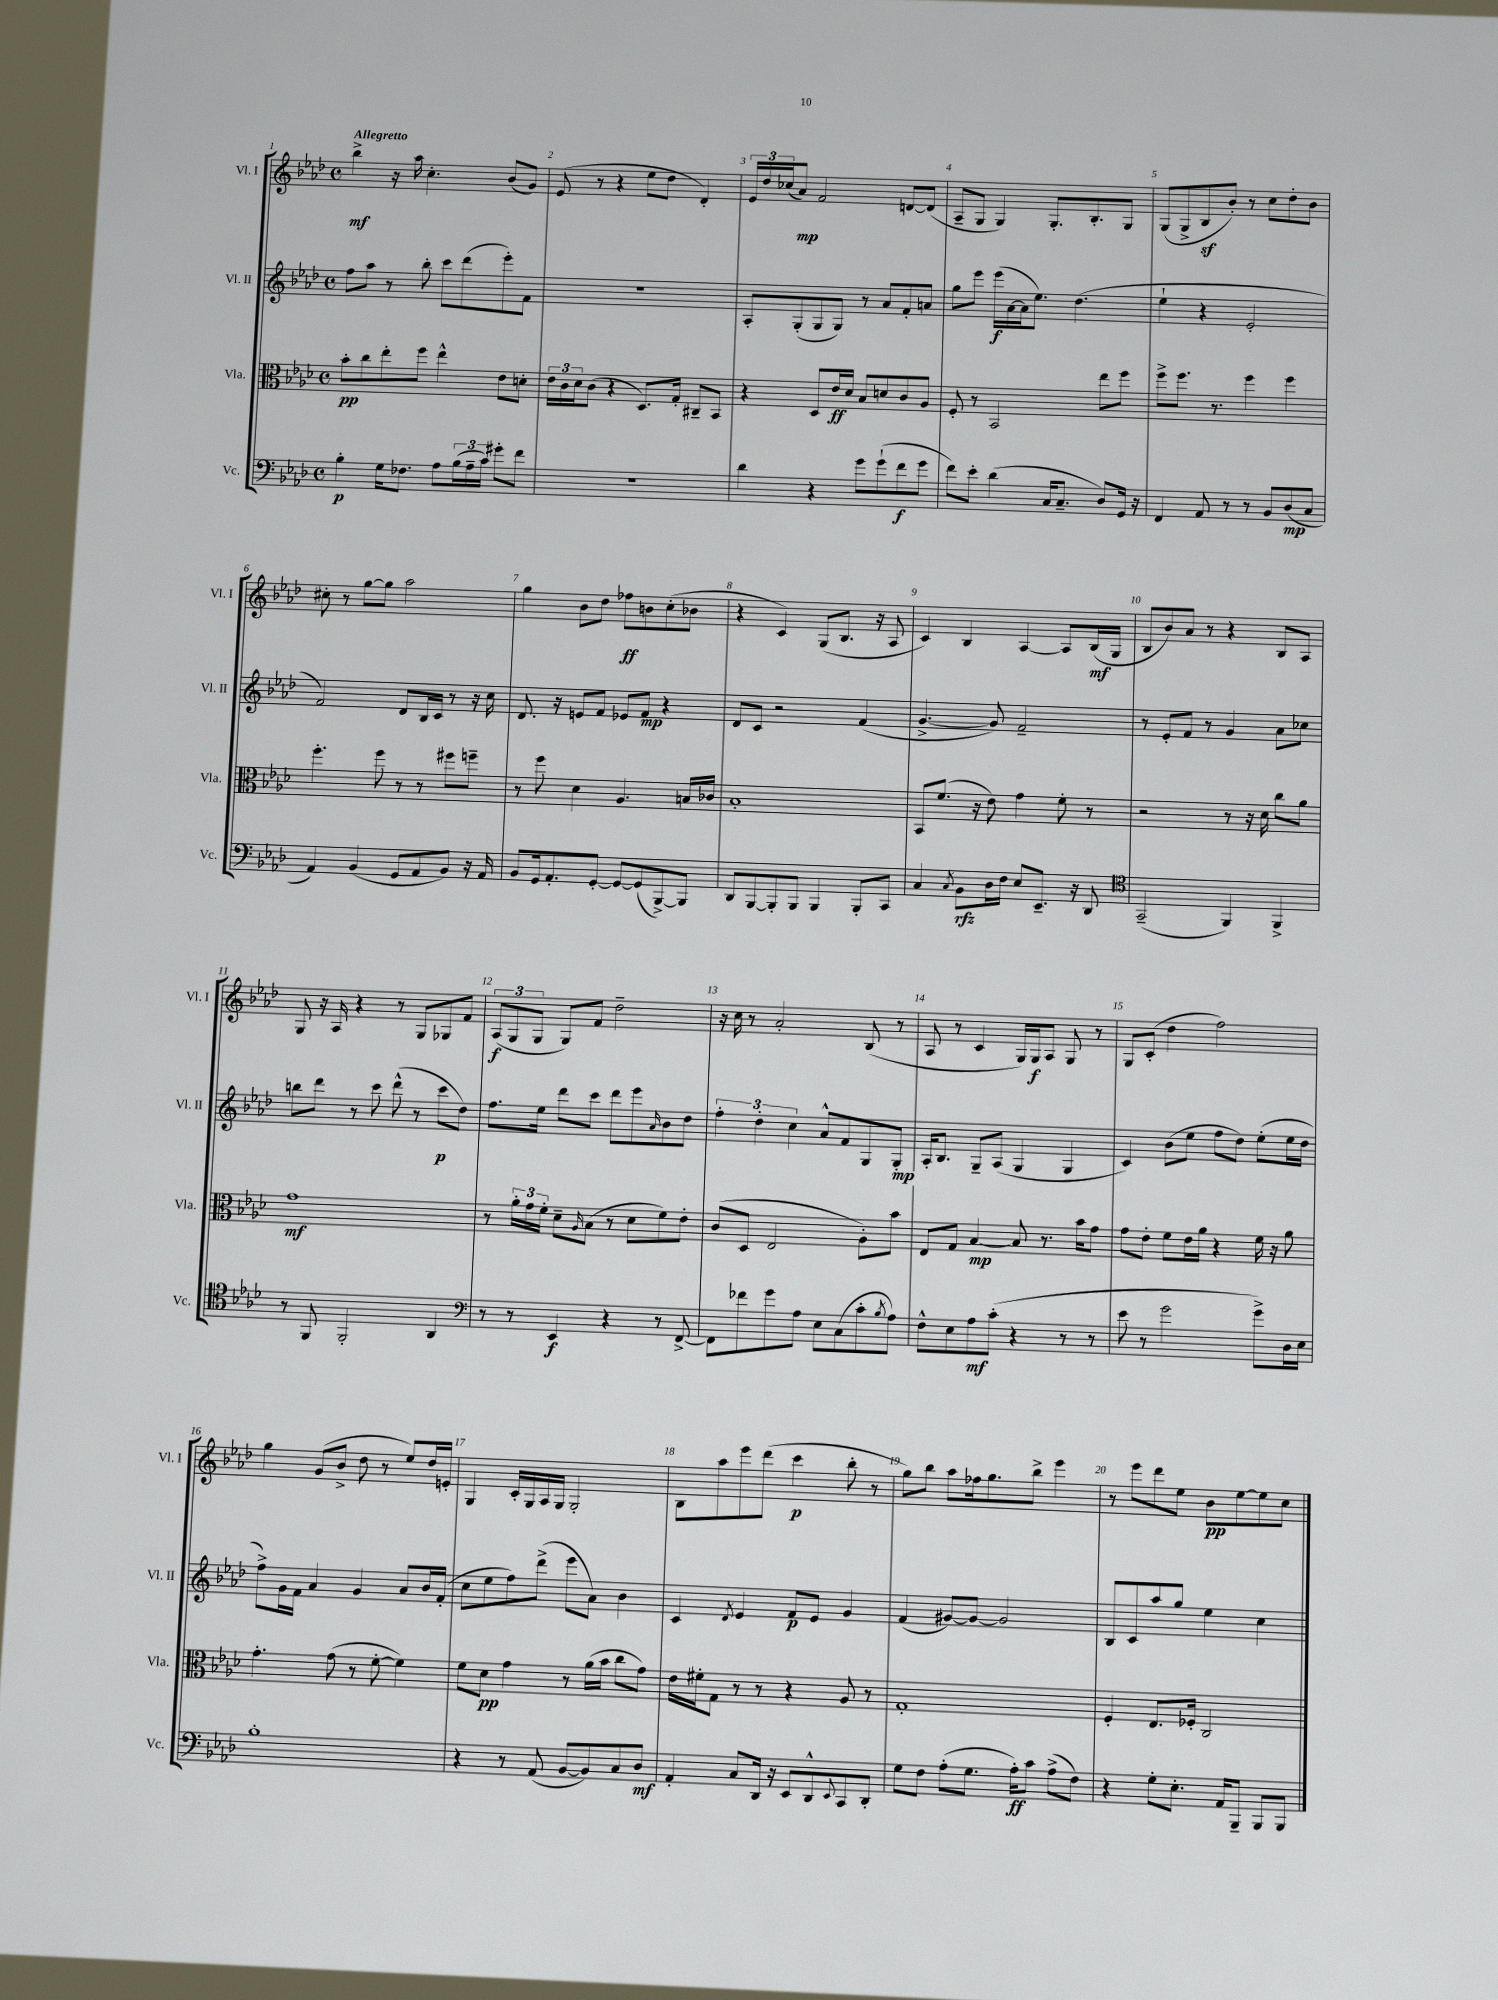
<<
\new StaffGroup <<
\new Staff = "s0" \with { instrumentName = "Vl. I" shortInstrumentName = "Vl. I" } {
    \clef treble \key aes \major \defaultTimeSignature \time 4/4 \tempo "Allegretto"
    bes''4->\mf r16 aes''16 c''4.-. bes'8( g'8) |
    ees'8( r8 r4 ees''8 des''8 des'4-.) |
    \tuplet 3/2 { ees'16 des''16 ces''16( } aes'8\mp) f'2 d'8~ d'8( |
    aes8-- g8 g4) g8.-. bes8.-. g8 |
    g8( g8-> bes8\sf bes'8-.) r8 c''8 des''8-. bes'8 |
    cis''8-. r8 g''8~ g''8 aes''2 |
    g''4 bes'8 des''8 fes''8\ff b'8 c''8-.( bes'8 |
    r4 c'4) g8( bes8. r16 aes8 |
    c'4) bes4 aes4~ aes8 bes16\mf( g16 |
    bes8 bes'8) aes'8 r8 r4 bes8 aes8 |
    g8 r16 aes16 r4 r8 g8 ges8 f'8 |
    \tuplet 3/2 { aes8\f( g8 g8 } g8) f'8 des''2-- |
    r16 c''16 r8 aes'2-. bes8( r8 |
    aes8 r8 c'4 g16) g16\f aes8 g8 r8 |
    g8 c'8-.( des''4 f''2) |
    g''4 g'8( bes'8-> des''8 r8 ees''8) des''16 e'16-. |
    g4 c'16-. g16 aes16 g16 g2-. |
    bes8 aes''8 ees'''8 des'''8( c'''4\p bes''8-. r8 |
    g''8) bes''8 aes''8 fes''16 g''8. bes''8-> ees'''4 |
    r8 ees'''8 des'''8 ees''8 bes'8\pp ees''8~ ees''8 c''8 \bar "|." |
}
\new Staff = "s1" \with { instrumentName = "Vl. II" shortInstrumentName = "Vl. II" } {
    \clef treble \key aes \major \defaultTimeSignature \time 4/4
    f''8 aes''8 r8 bes''8-. c'''8 des'''8( ees'''8-.) f'8 |
    R1 |
    aes8-. g8-.( g8 g8) r8 aes'8 f'8-. a'8 |
    g''8 ees'''8 ees'''16\f( aes'16~ aes'16 ees''8.) des''4.( |
    ees''4-! r4 ees'2-. |
    f'2) des'8 bes16 c'16 r8 r16 c''16 |
    des'8. r16 e'8 f'8 ees'8 f'8\mp r4 |
    des'8 c'8 r2 f'4( |
    g'4.~-> g'8) f'2-- |
    r8 ees'8-. f'8 r8 g'4 aes'8 ces''8 |
    b''8 des'''8 r8 c'''8 des'''8-^( r8 c'''8\p des''8) |
    f''8. ees''16 des'''8 c'''8 des'''8 ees'''8 \grace { aes'16 } bes'8 des''8 |
    \tuplet 3/2 { f''4-. des''4-. c''4 } aes'8-^ f'8 g8 g8-.\mp |
    aes16-. bes8. g8-- aes8( g4 g4 |
    c'4) bes'8( ees''8 f''8 des''8) ees''8-.( ees''16 des''16 |
    f''8->) g'16 f'16 aes'4 g'4 aes'8 bes'16 f'16-.( |
    c''8 ees''8 f''8) des'''8->( ees'''8 aes'8) bes'4 |
    c'4 \acciaccatura { des'8 } ees'4 f'8\p ees'8 g'4 |
    f'4( gis'8~) gis'8~ gis'2 |
    bes8 c'8 aes''8 g''8 ees''4 c''4 \bar "|." |
}
\new Staff = "s2" \with { instrumentName = "Vla." shortInstrumentName = "Vla." } {
    \clef alto \key aes \major \defaultTimeSignature \time 4/4
    bes'8-.\pp c''8 ees''8-. f''8 ees''4-^ ees'8 d'8-. |
    \tuplet 3/2 { ees'16 c'16 des'16 } c'8( r4 des8.) g16-. cis8-- bes,8 |
    r4 des8 ees'16\ff des'16 bes8 d'8 c'8 aes8 |
    f8-. r8 bes,2 ees''8 f''8 |
    f''8-> f''8. r8. f''4 f''4 |
    f''4.-. f''8 r8 r8 fis''8 f''8-- |
    r8 f''8 des'4 aes4. b16 ces'16 |
    bes1-. |
    bes,8 f'8.( r16 ees'8) g'4 f'8-. r8 |
    r2 r8 r16 des'16 c''8 aes'8 |
    g'1\mf |
    r8 \tuplet 3/2 { aes'16-. g'16 f'16-. } des'8-- \grace { aes16 } bes8( r8 des'8 f'8) ees'8-. |
    c'8( des8 ees2 aes8-.) bes'8 |
    ees8 g8 bes4~\mp bes8 r8. bes'16 g'8 |
    g'8 ees'8-. f'8 ees'16 aes'16 r4 f'16 r16 aes'8 |
    g'4.-. g'8( r8 f'8~-. f'4) |
    f'8 des'8\pp g'4 r8 aes'16( bes'16 c''8 g'8) |
    ees'16 fis'16-. g8 r8 r8 r4 aes8 r8 |
    g1-. |
    f4-. ees8. fes16-. c2 \bar "|." |
}
\new Staff = "s3" \with { instrumentName = "Vc." shortInstrumentName = "Vc." } {
    \clef bass \key aes \major \defaultTimeSignature \time 4/4
    bes4-.\p g16 fes8. aes8 \tuplet 3/2 { bes16( aes16-- c'16) } gis'8-. f'8 |
    R1 |
    des'4 r4 g'8 g'8-!( f'8\f g'8 |
    f'8) ees'8-. des'4( c16 c8.-- des8) g,16 r16 |
    f,4 aes,8 r8 r8 bes,8 des8\mp( c8 |
    aes,4) bes,4( g,8 aes,8 bes,8) r16 aes,16 |
    bes,8 g,16 aes,8.-. g,8~-. g,8~ g,8( bes,,8~->) bes,,8 |
    des,8 bes,,8~ bes,,8-. bes,,8 bes,,4 bes,,8-. c,8 |
    c4 \acciaccatura { c8 } bes,8\rfz des16 f16 ees8 ees,8.-- r16 des,8 |
    \clef tenor g,2--( f,4) f,4-> |
    r8 f,8 f,2-. aes,4 |
    \clef bass r8 r8 ees,4\f r4 r8 f,8~-> |
    f,8 fes'8 g'8 aes8 ees8 c8( c'8-. \acciaccatura { bes8 } aes8) |
    f8-^ ees8 aes8\mf c'8-.( r4 r8 r8 |
    ees'8 r8 g'2 g'8->) des16 ees16 |
    bes1-. |
    r4 r8 aes,8( bes,8~ bes,8) c8 des8\mf |
    aes,4-. c8 des,16 r16 ees,8 des,8-^ \appoggiatura { ees,8 } c,8 des,8-. |
    g8 f8 aes8-.( g8. aes16-.\ff) c'8 aes8->( f8) |
    r4 g8-. ees8.-. aes,16 bes,,8-- bes,,8 bes,,8 \bar "|." |
}
>>
>>
\layout { \context { \Score \override BarNumber.break-visibility = ##(#f #t #t) barNumberVisibility = #all-bar-numbers-visible } }
